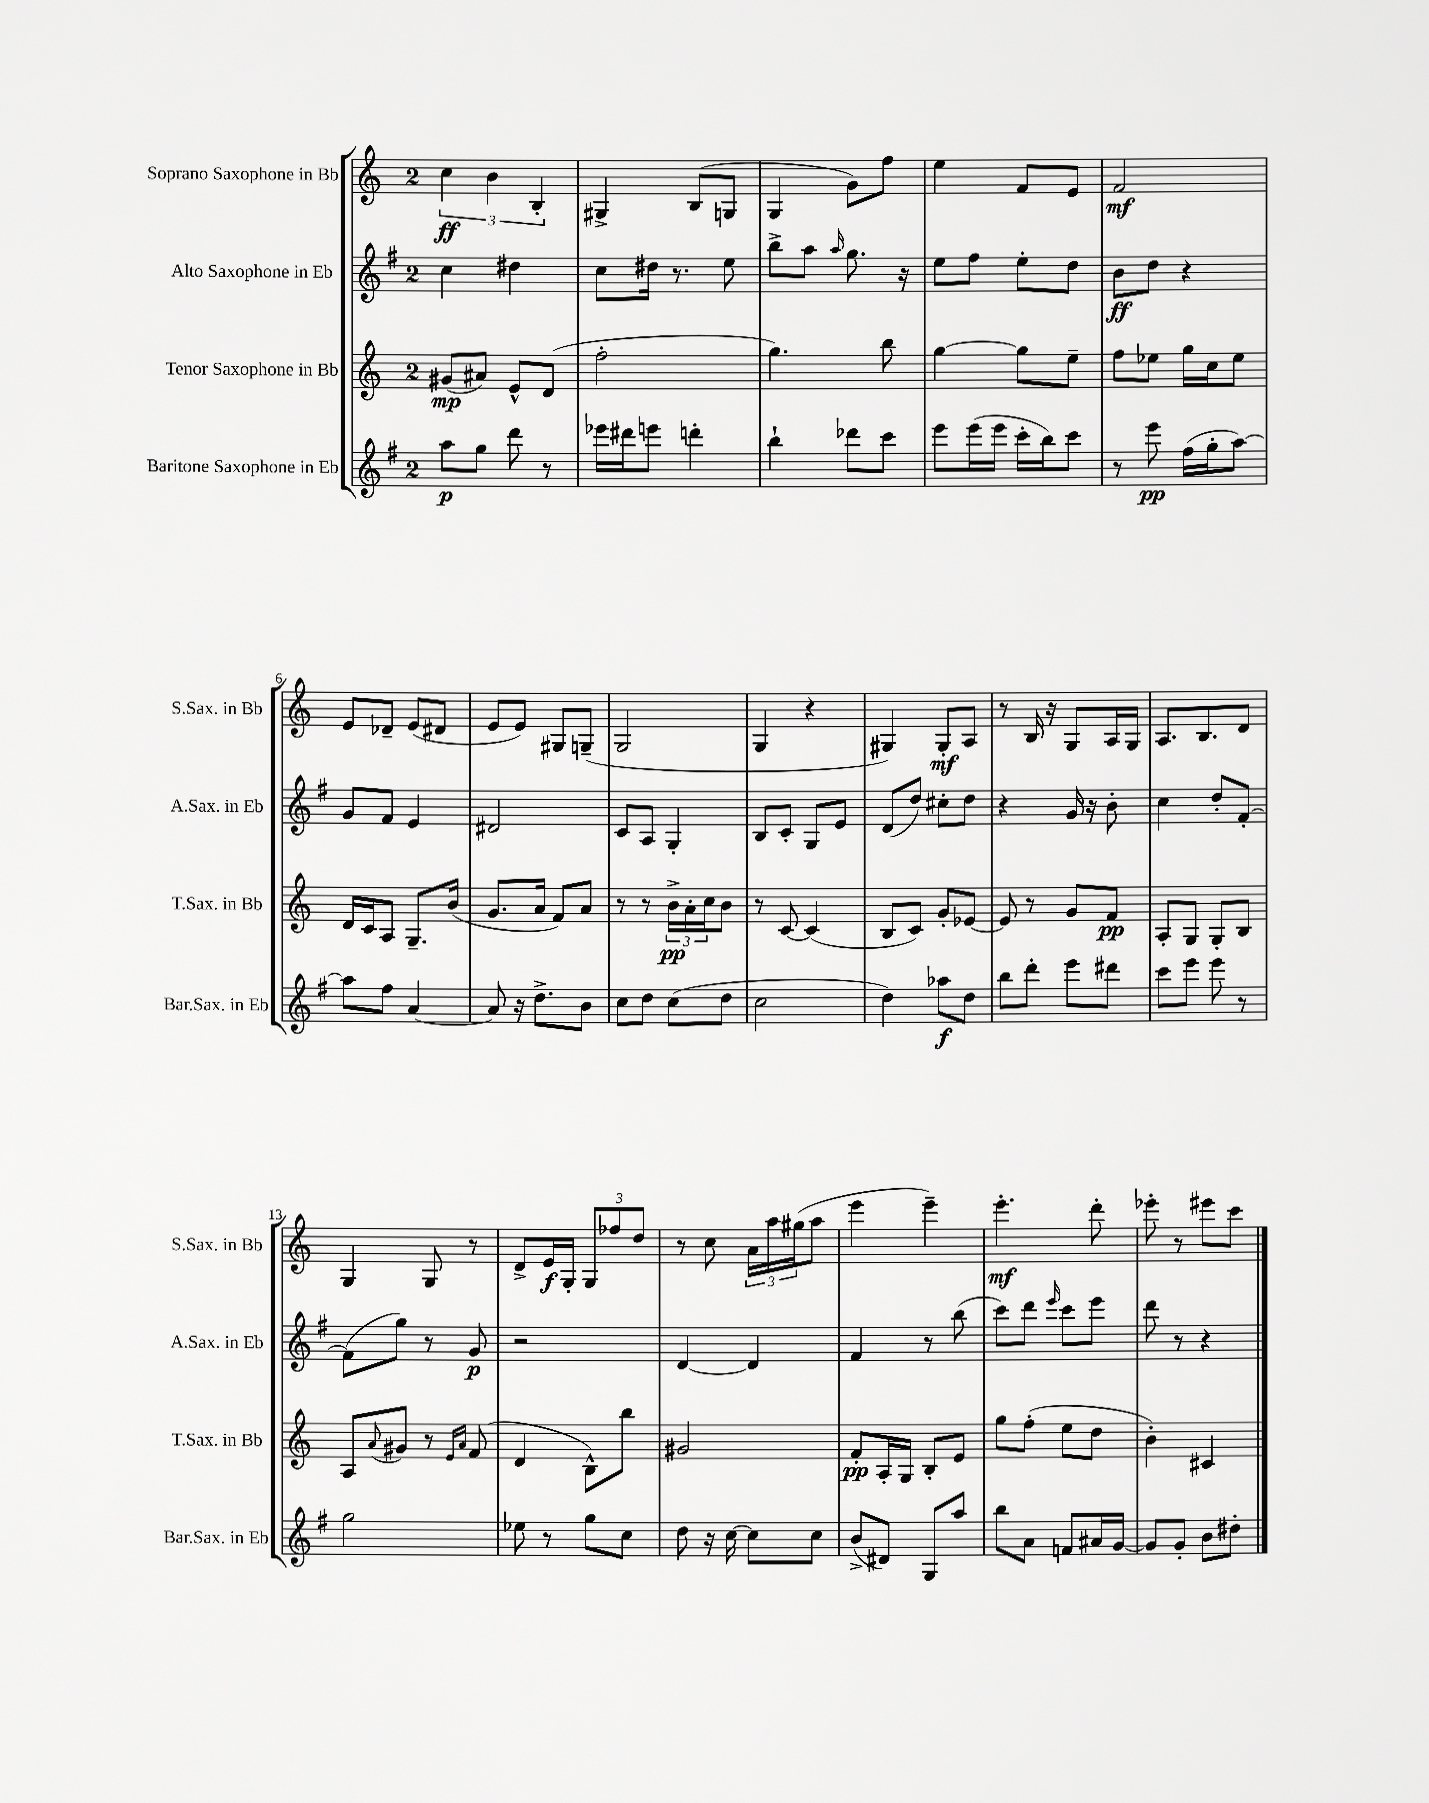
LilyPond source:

<<
\new StaffGroup <<
\new Staff = "s0" \with { instrumentName = "Soprano Saxophone in Bb" shortInstrumentName = "S.Sax. in Bb" } {
    \clef treble \key c \major \once \override Staff.TimeSignature.style = #'single-digit \time 2/4
    \tuplet 3/2 { c''4\ff b'4 b4-. } |
    gis4-> b8( g8 |
    g4 g'8) f''8 |
    e''4 f'8 e'8 |
    f'2\mf |
    e'8 des'8-- e'8( dis'8 |
    e'8 e'8) gis8 g8--( |
    g2 |
    g4 r4 |
    gis4) gis8-.\mf a8 |
    r8 b16 r16 g8 a16 g16 |
    a8. b8. d'8 |
    g4 g8 r8 |
    d'8-> e'16\f g16-. \tuplet 3/2 { g8 fes''8 d''8 } |
    r8 c''8 \tuplet 3/2 { a'16 a''16 gis''16( } a''8 |
    e'''4 e'''4--) |
    e'''4.-.\mf d'''8-. |
    ees'''8-. r8 eis'''8 c'''8 \bar "|." |
}
\new Staff = "s1" \with { instrumentName = "Alto Saxophone in Eb" shortInstrumentName = "A.Sax. in Eb" } {
    \clef treble \key g \major \once \override Staff.TimeSignature.style = #'single-digit \time 2/4
    c''4 dis''4 |
    c''8 dis''16 r8. e''8 |
    b''8-> a''8 \grace { a''16 } g''8. r16 |
    e''8 fis''8 e''8-. d''8 |
    b'8\ff d''8 r4 |
    g'8 fis'8 e'4 |
    dis'2 |
    c'8 a8 g4-. |
    b8 c'8-. g8 e'8 |
    d'8( d''8) cis''8-. d''8 |
    r4 g'16 r16 b'8-. |
    c''4 d''8-. fis'8~-. |
    fis'8( g''8) r8 g'8\p |
    r2 |
    d'4~ d'4 |
    fis'4 r8 b''8( |
    c'''8) d'''8 \grace { e'''16 } c'''8 e'''8 |
    d'''8 r8 r4 \bar "|." |
}
\new Staff = "s2" \with { instrumentName = "Tenor Saxophone in Bb" shortInstrumentName = "T.Sax. in Bb" } {
    \clef treble \key c \major \once \override Staff.TimeSignature.style = #'single-digit \time 2/4
    gis'8\mp( ais'8) e'8-^ d'8( |
    f''2-. |
    g''4.) b''8 |
    g''4~ g''8 e''8-- |
    f''8 ees''8 g''16 c''16 ees''8 |
    d'16 c'16 a8 g8.-- b'16( |
    g'8. a'16 f'8) a'8 |
    r8 r8 \tuplet 3/2 { b'16->\pp a'16-. c''16 } b'8 |
    r8 c'8~ c'4( |
    b8 c'8) g'8-. ees'8~ |
    ees'8 r8 g'8 f'8\pp |
    a8-. g8 g8-. b8 |
    a8 \appoggiatura { a'8 } gis'8 r8 \grace { e'16 a'16 } f'8( |
    d'4 b8-^) b''8 |
    gis'2 |
    f'8-.\pp a16-. g16 b8-. e'8 |
    g''8 f''8-.( e''8 d''8 |
    b'4-.) cis'4 \bar "|." |
}
\new Staff = "s3" \with { instrumentName = "Baritone Saxophone in Eb" shortInstrumentName = "Bar.Sax. in Eb" } {
    \clef treble \key g \major \once \override Staff.TimeSignature.style = #'single-digit \time 2/4
    a''8\p g''8 d'''8 r8 |
    ees'''16 dis'''16 e'''8 d'''4-. |
    b''4-! des'''8 c'''8 |
    e'''8 e'''16( e'''16 c'''16-. b''16) c'''8 |
    r8 e'''8\pp fis''16( g''16-. a''8~) |
    a''8 fis''8 a'4~ |
    a'8 r16 d''8.-> b'8 |
    c''8 d''8 c''8( d''8 |
    c''2 |
    d''4) aes''8\f d''8 |
    b''8 d'''8-. e'''8 dis'''8 |
    c'''8 e'''8 e'''8 r8 |
    g''2 |
    ees''8 r8 g''8 c''8 |
    d''8 r16 c''16~ c''8 c''8 |
    b'8->( dis'8) g8 a''8 |
    b''8 a'8 f'8 ais'16 g'16~ |
    g'8 g'8-. b'8 dis''8-. \bar "|." |
}
>>
>>
